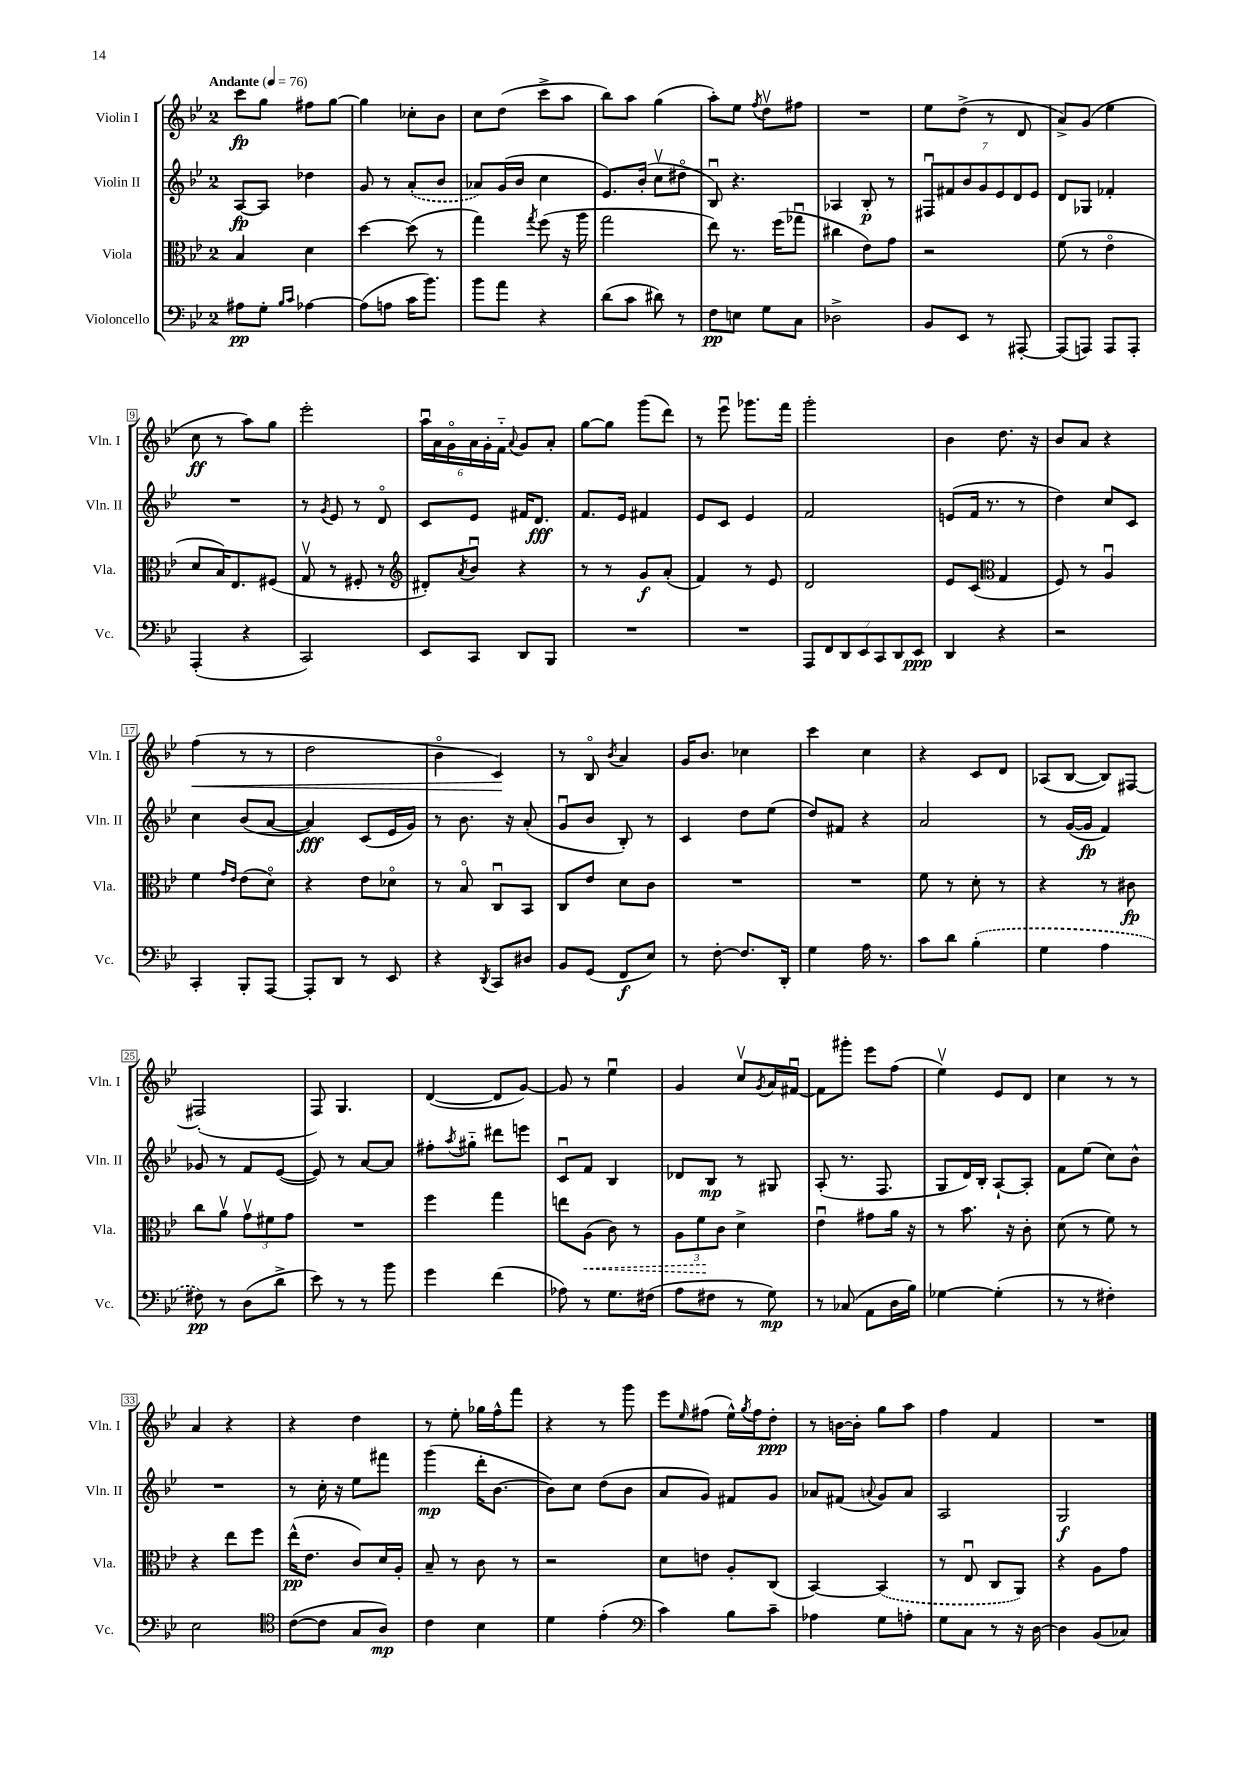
<<
\new StaffGroup <<
\new Staff = "s0" \with { instrumentName = "Violin I" shortInstrumentName = "Vln. I" } {
    \clef treble \key bes \major \once \override Staff.TimeSignature.style = #'single-digit \time 2/4 \tempo "Andante" 4 = 76
    c'''8\fp g''8 fis''8 g''8~ |
    g''4 ces''8-. bes'8 |
    c''8 d''8( c'''8-> a''8 |
    bes''8) a''8 g''4( |
    a''8-.) ees''8 \acciaccatura { f''8 } d''8\upbow fis''8 |
    R2 |
    ees''8 d''8->( r8 d'8 |
    a'8->) g'8( ees''4 |
    c''8\ff r8 a''8) g''8 |
    ees'''2-. |
    \tuplet 6/4 { a''16\downbow a'16 g'16\flageolet a'16 g'16-. f'16-_ } \appoggiatura { a'8 } g'8 a'8-. |
    g''8~ g''8 g'''8( d'''8) |
    r8 ees'''8\downbow ges'''8. f'''16 |
    g'''2-. |
    bes'4 d''8. r16 |
    bes'8 a'8 r4 |
    f''4\<( r8 r8 |
    d''2 |
    bes'4\flageolet c'4\!) |
    r8 bes8\flageolet \acciaccatura { bes'8 } a'4 |
    g'16 bes'8. ces''4 |
    c'''4 c''4 |
    r4 c'8 d'8 |
    aes8( bes8~ bes8) fis8~ |
    fis2-.( |
    f8) g4. |
    d'4~( d'8 g'8~) |
    g'8 r8 ees''4\downbow |
    g'4 c''8\upbow \acciaccatura { g'8 } a'16 fis'16~\downbow |
    fis'8 gis'''8-. ees'''8 f''8( |
    ees''4\upbow) ees'8 d'8 |
    c''4 r8 r8 |
    a'4 r4 |
    r4 d''4 |
    r8 ees''8-. ges''16 f''16-^ f'''8 |
    r4 r8 g'''8 |
    ees'''8 \grace { ees''16 } fis''8( ees''16-^) \acciaccatura { g''8 } fis''16 d''8-.\ppp |
    r8 b'16~ b'16-. g''8 a''8 |
    f''4 f'4 |
    R2 \bar "|." |
}
\new Staff = "s1" \with { instrumentName = "Violin II" shortInstrumentName = "Vln. II" } {
    \clef treble \key bes \major \once \override Staff.TimeSignature.style = #'single-digit \time 2/4
    a8~\fp a8 des''4 |
    g'8 r8 \once \slurDashed a'8-.( bes'8 |
    aes'8) g'16( bes'16 c''4 |
    ees'8.) bes'16-.( c''8\upbow dis''8\flageolet |
    bes8\downbow) r4. |
    aes4 bes8-.\p r8 |
    \tuplet 7/4 { fis8\downbow fis'8 bes'8 g'8 ees'8 d'8 ees'8 } |
    d'8 ges8 fes'4-. |
    R2 |
    r8 \acciaccatura { g'8 } ees'8 r8 d'8\flageolet |
    c'8 ees'8 fis'16 d'8.\fff |
    f'8. ees'16 fis'4 |
    ees'8 c'8 ees'4 |
    f'2 |
    e'8( f'16 r8. r8 |
    d''4) c''8 c'8 |
    c''4 bes'8( a'8~ |
    a'4\fff) c'8( ees'16 g'16) |
    r8 bes'8. r16 a'8-.( |
    g'8\downbow bes'8 bes8-.) r8 |
    c'4 d''8 ees''8( |
    d''8) fis'8 r4 |
    a'2 |
    r8 g'16~( g'16\fp f'4) |
    ges'8 r8 f'8 ees'8~( |
    ees'8) r8 a'8~ a'8 |
    fis''8-. \acciaccatura { a''8 } gis''8-_ dis'''8 e'''8 |
    c'8\downbow f'8 bes4 |
    des'8 bes8\mp r8 gis8 |
    a8-.( r8. f8. |
    g8 d'16) bes16-. a8~-! a8-. |
    f'8 ees''8( c''8) bes'8-^ |
    R2 |
    r8 c''16-. r16 ees''8 fis'''8 |
    g'''4\mp( d'''16-. bes'8.~ |
    bes'8) c''8 d''8( bes'8 |
    a'8 g'8) fis'8 g'8 |
    aes'8 fis'8( \appoggiatura { a'8 } g'8) a'8 |
    a2 |
    g2\f \bar "|." |
}
\new Staff = "s2" \with { instrumentName = "Viola" shortInstrumentName = "Vla." } {
    \clef alto \key bes \major \once \override Staff.TimeSignature.style = #'single-digit \time 2/4
    bes4 d'4 |
    d''4~ d''8( r8 |
    g''4) \acciaccatura { g''8 } f''8( r16 a''16 |
    g''2 |
    ees''8) r8. f''16( ges''8\downbow |
    cis''4 ees'8) g'8 |
    r2 |
    f'8( r8 ees'4\flageolet |
    d'8 bes16) ees8. fis8( |
    g8\upbow r8 fis8-. r8 |
    \clef treble dis'8-.) \acciaccatura { a'8 } bes'8\downbow r4 |
    r8 r8 g'8\f a'8-.( |
    f'4) r8 ees'8 |
    d'2 |
    ees'8 c'8( \clef alto g4 |
    f8) r8 a4\downbow |
    f'4 \grace { g'16 ees'16 } ees'8( d'8\flageolet) |
    r4 ees'8 des'8\flageolet |
    r8 bes8\flageolet c8\downbow bes,8 |
    c8 ees'8 d'8 c'8 |
    R2 |
    R2 |
    f'8 r8 d'8-. r8 |
    r4 r8 cis'8\fp |
    c''8 a'8\upbow \tuplet 3/2 { g'8\upbow fis'8 g'8 } |
    R2 |
    f''4 g''4 |
    e''8 \once \override Hairpin.style = #'dashed-line a8\<( c'8) r8 |
    \tuplet 3/2 { a8 f'8\! c'8 } d'4-> |
    ees'4\downbow gis'8 a'16 r16 |
    r8 bes'8. r16 c'8-. |
    d'8( r8 f'8) r8 |
    r4 ees''8 f''8 |
    ees''16-^\pp( ees'8. c'8) d'16 a16-. |
    bes8-- r8 c'8 r8 |
    r2 |
    d'8 e'8 a8-. c8( |
    bes,4~) \once \slurDashed bes,4( |
    r8 ees8\downbow c8 a,8) |
    r4 a8 g'8 \bar "|." |
}
\new Staff = "s3" \with { instrumentName = "Violoncello" shortInstrumentName = "Vc." } {
    \clef bass \key bes \major \once \override Staff.TimeSignature.style = #'single-digit \time 2/4
    ais8\pp g8-. \grace { bes16 c'16 } aes4~ |
    aes8( a8 c'16 bes'8.) |
    bes'8 a'8 r4 |
    d'8( c'8 dis'8) r8 |
    f8\pp e8 g8 c8 |
    des2-> |
    bes,8 ees,8 r8 ais,,8~-. |
    ais,,8( a,,8) a,,8 a,,8-. |
    a,,4-.( r4 |
    c,2) |
    ees,8 c,8 d,8 bes,,8 |
    R2 |
    R2 |
    \tuplet 7/4 { a,,8 f,8 d,8 ees,8 c,8 d,8 ees,8\ppp } |
    d,4 r4 |
    r2 |
    c,4-. bes,,8-. a,,8~ |
    a,,8-. d,8 r8 ees,8 |
    r4 \acciaccatura { d,8 } c,8 dis8 |
    bes,8 g,8( f,8\f ees8) |
    r8 f8~-. f8. d,16-. |
    g4 a16 r8. |
    c'8 d'8 \once \slurDashed bes4-.( |
    g4 a4 |
    fis8\pp) r8 d8( d'8-> |
    ees'8) r8 r8 bes'8 |
    g'4 f'4( |
    aes8) r8 g8. fis16( |
    a8 fis8 r8 g8\mp) |
    r8 ces8( a,8 d16 bes16) |
    ges4~ ges4-.( |
    r8 r8 fis4-.) |
    ees2 |
    \clef tenor c'8~( c'8 g8 a8\mp) |
    c'4 bes4 |
    d'4 ees'4-.( |
    \clef bass c'4) bes8 c'8-- |
    aes4 g8 a8-. |
    g8 c8 r8 r16 d16~ |
    d4 bes,8( ces8) \bar "|." |
}
>>
>>
\layout { \context { \Score \override BarNumber.stencil = #(make-stencil-boxer 0.1 0.3 ly:text-interface::print) } }
